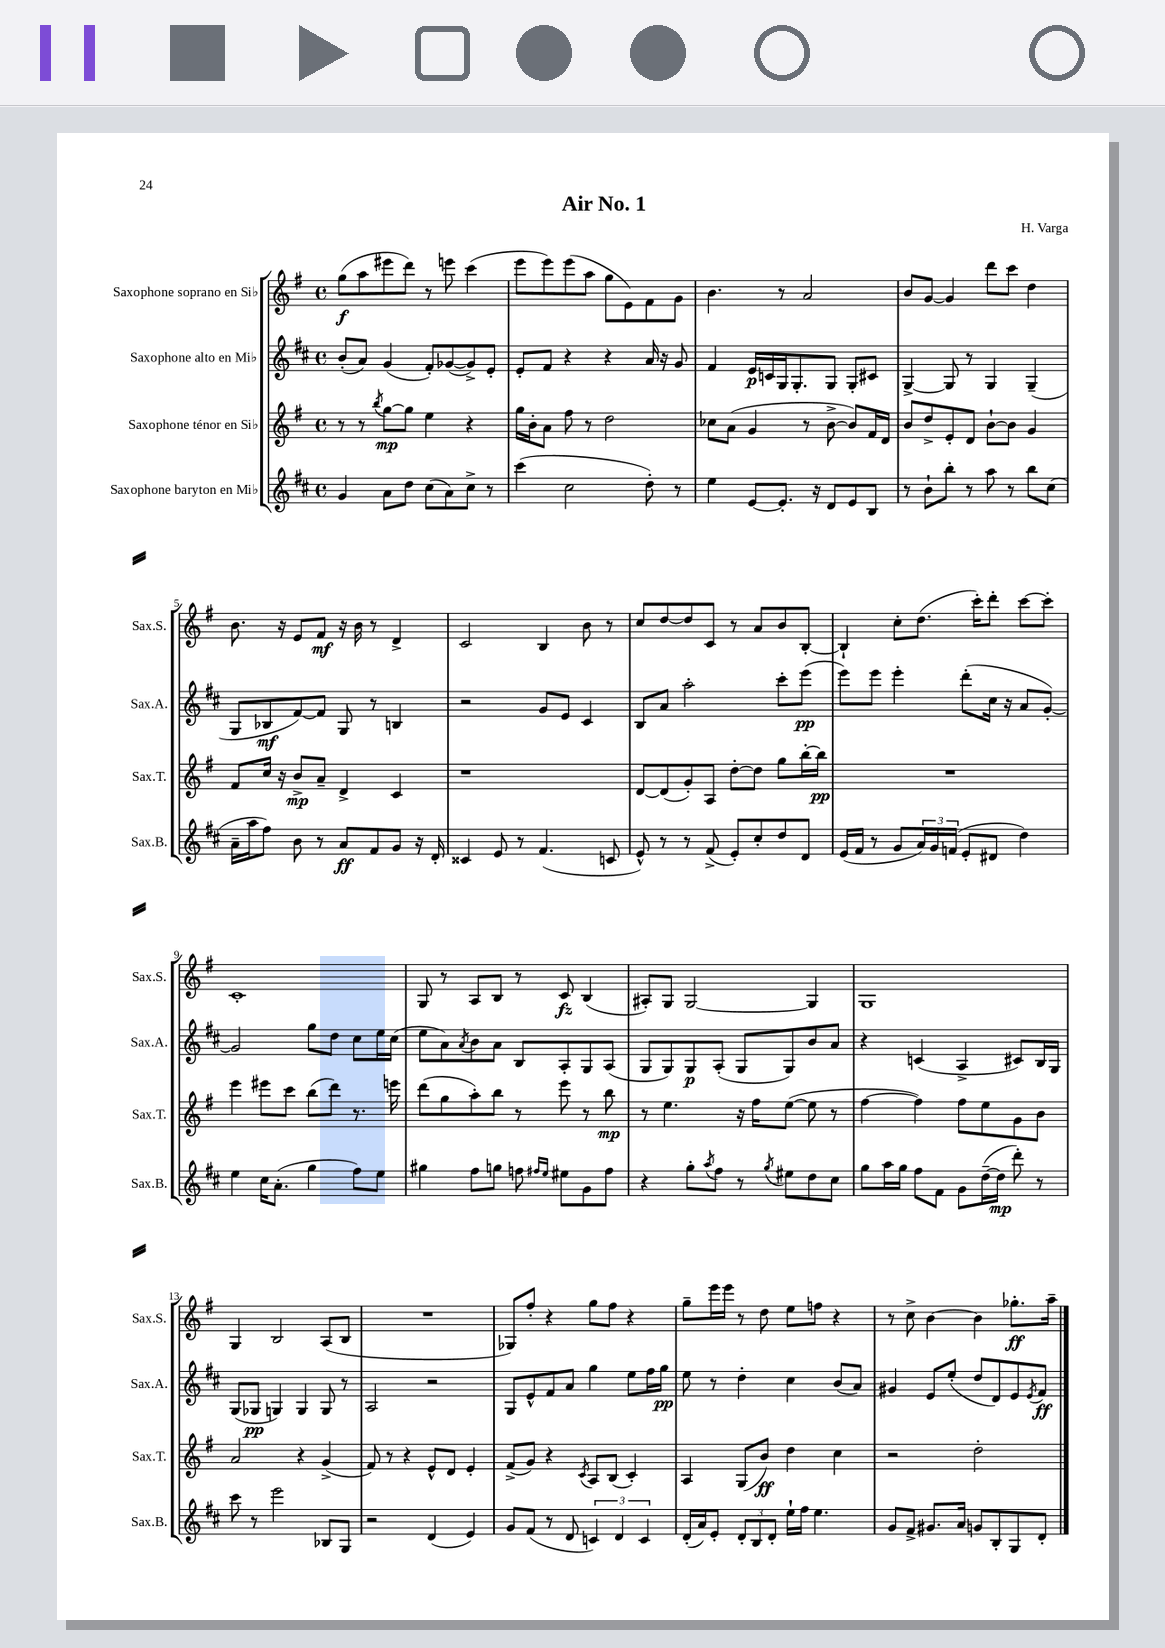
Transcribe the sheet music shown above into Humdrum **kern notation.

**kern	**kern	**kern	**kern
*staff4	*staff3	*staff2	*staff1
*clefG2	*clefG2	*clefG2	*clefG2
*k[f#c#]	*k[f#]	*k[f#c#]	*k[f#]
*M4/4	*M4/4	*M4/4	*M4/4
*met(c)	*met(c)	*met(c)	*met(c)
4g	8r	(8b'	(8gg
.	8r	8a)	8aa
.	8qbb	.	.
8a	[8gg	(4g	8eee#
8dd	8gg]	.	8ddd)
(8cc#	4ee	8f#')	8r
8a)	.	([8g-	8eee
8cc#^	4r	8g-^])	(4ccc
8r	.	8e'	.
=	=	=	=
(4ccc#	16gg	8e'	8eee
.	16b'	.	.
.	8a	8f#	8eee)
2cc#	8ff#	4r	(8eee
.	8r	.	8aa
.	2dd	4r	8gg
.	.	.	8e)
8dd')	.	16a	8f#
.	.	16r	.
8r	.	8g	8g
=	=	=	=
4ee	8cc-	4f#	4.b
.	(8a	.	.
[8e	4g	16e	.
.	.	16c	.
8.e']	.	16G	8r
.	.	8.G'	.
.	8r	.	2a
16r	.	.	.
8d	[8b^	8G	.
8e	8b])	8G'	.
8B	16f#	8c#	.
.	16d	.	.
=	=	=	=
8r	8b	[4G^	8b
8b`	8dd^	.	[8g
8bb'	8e'	8G]	4g]
8r	8d	8r	.
8aa	[8b`	4G	8ddd
8r	8b]	.	8ccc
8bb	4g	(4G~	4dd
(8cc#	.	.	.
=	=	=	=
16a~	8f#	8G	8.b
16aa	.	.	.
8ff#)	16cc	8B-	.
.	16r	.	16r
8b	8b^	[8f#)	8e
8r	8a~	8f#]	8f#
8a	4d^	8G	16r
.	.	.	16b
8f#	.	8r	8r
8g	4c	4B	4d^
16r	.	.	.
16d'	.	.	.
=	=	=	=
4c##	1r	2r	2c
8e	.	.	.
8r	.	.	.
(4.f#	.	8g	4B
.	.	8e	.
.	.	4c#	8b
8c	.	.	8r
=	=	=	=
8e^^)	[8d	8B	8cc
8r	(8d]	8a	[8dd
8r	8g')	2aa'	8dd]
(8f#^	8A	.	8c
8e')	[8dd'	.	8r
8cc#'	8dd]	.	8a
8dd	8gg	8ccc#'	8b
8d	[16bb'	(8eee	[8B'
.	16bb]	.	.
=	=	=	=
(16e	1r	8eee)	4B`]
16f#	.	.	.
8r	.	8eee	.
8g	.	4eee'	8cc'
24a)	.	.	(8.dd
24g	.	.	.
(24f	.	.	.
8e'	.	(8ddd'	.
.	.	.	16ccc')
8d#	.	16cc#	8ddd'
.	.	16r	.
4dd)	.	8a	[8ccc
.	.	[8g')	8ccc']
=	=	=	=
4ee	4eee	2g]	1c'
16cc#	8eee#	.	.
(8.a'	.	.	.
.	8ccc	.	.
4gg	(8bb	8gg	.
.	8ddd)	8dd	.
8ff#)	8.r	8cc#	.
8ee	.	16ee	.
.	16eee	(16cc#	.
=	=	=	=
4gg#	(8ddd	8ee	8G
.	8gg	8a)	8r
.	.	8qa	.
8ff#	8aa')	8b	8A
8gg	8bb	8a	8B
8ff	8r	8B	8r
16qqff#	.	.	.
16qqee	.	.	.
8ee#	8eee	8A'	8c
8g	8r	8G	(4B
8ff#	8bb	(8A	.
=	=	=	=
4r	8r	8G	8A#')
.	4.ee	8G)	8G
8gg'	.	8G	[2G
8qaa	.	.	.
8ff#	.	(8A'	.
8r	16r	8G	.
.	16ff#	.	.
8qgg	.	.	.
8ee#	([8ee	8G)	.
8dd	8ee]	8b	4G]
8cc#	8r	8a	.
=	=	=	=
8gg	[4ff#	4r	1G
16aa	.	.	.
16gg	.	.	.
8ff#	4ff#])	(4c	.
8f#	.	.	.
8g	8ff#	4A^	.
([16dd~	8ee	.	.
16dd]	.	.	.
8ddd')	8g	8c#)	.
8r	8b	16B	.
.	.	16G	.
=	=	=	=
8ccc#	2a	(8G	4G
8r	.	8G-	.
2eee	.	4G)	2B
.	4r	4G	.
8B-	(4g^	8G	(8A
8G	.	8r	8B
=	=	=	=
2r	8f#)	2A	1r
.	8r	.	.
.	4r	.	.
(4d	8e^^	2r	.
.	8d	.	.
4e)	4e'	.	.
=	=	=	=
8g	(8f#^	8G	8G-)
(8f#	8g)	8e^^	8ff#'
8r	4r	8f#	4r
8d	.	8a	.
.	8qc	.	.
6c)	8A	4gg	8gg
.	(8B	.	8ff#
6d	.	.	.
.	4c')	8ee	4r
6c	.	.	.
.	.	16ff#	.
.	.	16gg	.
=	=	=	=
(16d'	4A	8ee	8gg~
16a)	.	.	.
8e'	.	8r	16eee
.	.	.	16eee
12d'	(8G	4dd'	8r
12B	.	.	.
.	8b)	.	8dd
12d'	.	.	.
16ee`	4dd	4cc#	8ee
16ff#	.	.	.
4.ee	.	.	8ff
.	4cc	(8b	4r
.	.	8a)	.
=	=	=	=
8g	2r	4g#	8r
8f#^	.	.	8cc^
8.g#	.	8e	[4b
.	.	(8ee'	.
16a	.	.	.
8g	2dd'	8dd	4b]
8B'	.	8d)	.
8G	.	8e	8.gg-'
.	.	8qe	.
8d'	.	8f#	.
.	.	.	16aa~
==	==	==	==
*-	*-	*-	*-
